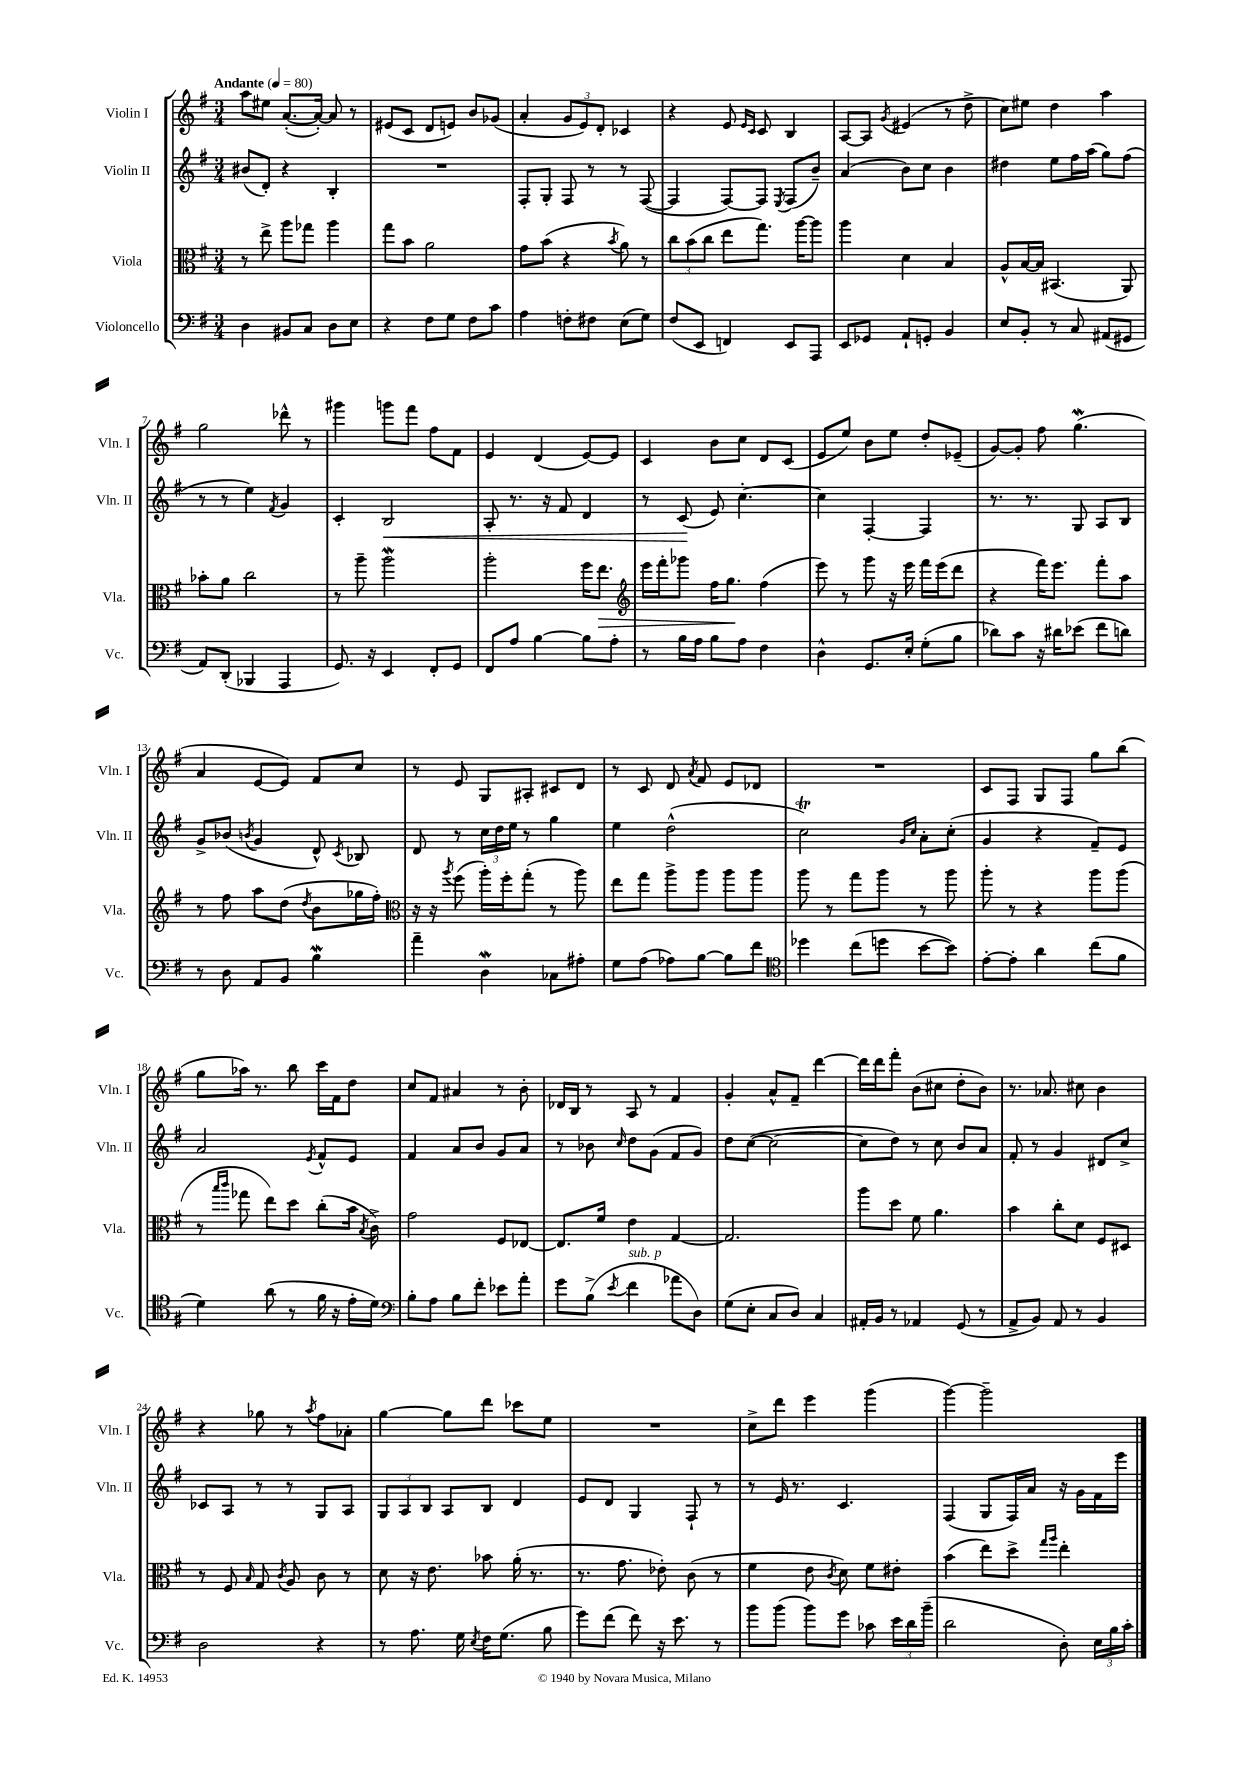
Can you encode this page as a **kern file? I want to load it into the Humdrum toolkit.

**kern	**kern	**dynam	**kern	**dynam	**kern
*part4	*part3	*part3	*part2	*part2	*part1
*staff4	*staff3	*staff3	*staff2	*staff2	*staff1
*I"Violoncello	*I"Viola	*	*I"Violin II	*	*I"Violin I
*I'Vc.	*I'Vla.	*	*I'Vln. II	*	*I'Vln. I
*clefF4	*clefC3	*	*clefG2	*	*clefG2
*k[f#]	*k[f#]	*	*k[f#]	*	*k[f#]
*M3/4	*M3/4	*	*M3/4	*	*M3/4
*MM80	*MM80	*	*MM80	*	*MM80
=1	=1	=1	=1	=1	=1
!	!	!	!	!	!LO:TX:a:B:t=Andante
4D\	8r	.	(8b#X/L	.	8aa\L
.	8ee^\	.	8d'/J)	.	8ee#X\J
8BB#X/L	8aa\L	.	4r	.	([8.a'/L
8C/J	8gg-X\J	.	.	.	.
.	.	.	.	.	16a'/Jk_)
8D\L	4aa\	.	4B'/	.	8a/]
8E\J	.	.	.	.	8r
=2	=2	=2	=2	=2	=2
4r	8gg\L	.	2.r	.	(8e#X/L
.	8b\J	.	.	.	8c/J
8F#\L	2a\	.	.	.	8d/L
8G\J	.	.	.	.	8en/J)
8F#\L	.	.	.	.	8b/L
8c\J	.	.	.	.	(8g-X/J
=3	=3	=3	=3	=3	=3
4A\	8g\L	.	8F#'/L	.	4a'/
.	(8b\J	.	8G'/J	.	.
8Fn'\L	4r	.	8F#/	.	12g/L
.	.	.	.	.	12e/)
8F#X\J	.	.	8r	.	.
.	.	.	.	.	12d'/J
.	8qb/	.	.	.	.
(8E\L	8a\)	.	8r	.	4c-X/
8G\J)	8r	.	([8F#/	.	.
=4	=4	=4	=4	=4	=4
(8F#/L	12cc\L	.	4F#/]	.	4r
.	(12b\	.	.	.	.
8EE/J	.	.	.	.	.
.	12cc\J	.	.	.	.
4FFn/)	8ee\L	.	[8F#/L)	.	8e/
.	.	.	.	.	16qqe/LL
.	.	.	.	.	16qqc/JJ
.	8.gg\J)	.	8F#/J]	.	8c/
.	.	.	8qE/	.	.
8EE/L	.	.	(8F#/L	.	4B/
.	[16aa\KL	.	.	.	.
8AAA/J	8aa\J]	.	8b~/J)	.	.
=5	=5	=5	=5	=5	=5
8EE/L	4aa\	.	(4a/	.	[8A/L
8GG-X/J	.	.	.	.	8A/J]
.	.	.	.	.	8qg/
8AA`/L	4d\	.	8b\L)	.	(4e#X/
8GGn'/J	.	.	8cc\J	.	.
4BB/	4B/	.	4b\	.	8r
.	.	.	.	.	8dd^\
=6	=6	=6	=6	=6	=6
8E/L	8A^^/L	.	4dd#X\	.	8cc\L)
8BB'/J	[16B/L	.	.	.	8ee#X\J
.	16B/JJ]	.	.	.	.
8r	(4.BB#X/	.	8ee\L	.	4dd\
8C/	.	.	16ff#\L	.	.
.	.	.	(16aa\JJ	.	.
(8AA#X/L	.	.	8gg\L)	.	4aa\
8GG#X/J	8AA/)	.	(8ff#\J	.	.
!!LO:LB:g=z
=7	=7	=7	=7	=7	=7
8AA/L)	8b-X'\L	.	8r	.	2gg\
(8DD'/J	8a\J	.	8r	.	.
4BBB-X/	2cc\	.	4ee\)	.	.
.	.	.	8qf#/	.	.
4AAA/	.	.	4g/	.	8ddd-X^^\
.	.	.	.	.	8r
=8	=8	=8	=8	=8	=8
8.GG/)	8r	.	4c'/	.	4ggg#X\
.	8aa~\	.	.	.	.
16r	.	.	.	.	.
!	!	!	!	!LO:HP:b	!
4EE/	2aaW\	.	2B/	<	8gggn\L
.	.	.	.	.	8fff#\J
8FF#'/L	.	.	.	.	8ff#\L
8GG/J	.	.	.	.	8f#\J
=9	=9	=9	=9	=9	=9
8FF#/L	2aa'\	.	8A'/	.	4e/
8A/J	.	.	8.r	.	.
[4B\	.	.	.	.	(4d/
.	.	.	16r	.	.
.	.	.	8f#/	.	.
8B\L]	16ff#\KL	.	4d/	.	[8e/L)
!	!	!LO:HP:b	!	!	!
.	8.ee\J	>	.	.	.
8A'\J	.	.	.	.	8e/J]
=10	=10	=10	=10	=10	=10
*	*clefG2	*	*	*	*
8r	16eee\LL	.	8r	.	4c/
.	16fff#'\J	.	.	.	.
16B\LL	8ggg-X\J	.	(8c/	.	.
16A\JJ	.	.	.	.	.
8B\L	16ff#\KL	.	8e/)	[	8b\L
.	8.gg\J	.	.	.	.
8A\J	.	.	[4.cc'\	.	8cc\J
4F#\	(4ff#\	]	.	.	8d/L
.	.	.	.	.	(8c/J
=11	=11	=11	=11	=11	=11
4D^^\	8eee\)	.	4cc\]	.	8e/L
.	8r	.	.	.	8ee/J)
8.GG/L	8ggg\	.	[4F#'/	.	8b\L
.	16r	.	.	.	8ee\J
16E'/Jk	16eee\	.	.	.	.
(8G'\L	16fff#\LL	.	4F#/]	.	8dd'/L
.	(16eee\J	.	.	.	.
8B\J	8ddd\J	.	.	.	(8e-X~/J
=12	=12	=12	=12	=12	=12
8d-X\L)	4r	.	8.r	.	[8g/L)
8c\J	.	.	.	.	8g'/J]
.	.	.	8.r	.	.
16r	16fff#\KL)	.	.	.	8ff#\
16d#X\KL	8.eee\J	.	.	.	.
(8e-X\J	.	.	8G/	.	(4.ggw\
8f#\L	8fff#'\L	.	8A/L	.	.
8dn\J)	8aa\J	.	8B/J	.	.
!!LO:LB:g=z
=13	=13	=13	=13	=13	=13
8r	8r	.	8g^/L	.	4a/
8D\	8ff#\	.	(8b-X/J	.	.
.	.	.	8qbn/	.	.
8AA/L	8aa\L	.	4g/	.	[8e/L
8BB/J	(8dd\J	.	.	.	8e/J])
.	8qdd/	.	.	.	.
4BW\	8b\L	.	8d^^/)	.	8f#/L
.	.	.	8qc/	.	.
.	16gg-X\L	.	8B-X/	.	8cc/J
.	16ff#'\JJ)	.	.	.	.
=14	=14	=14	=14	=14	=14
*	*clefC3	*	*	*	*
4a~\	16r	.	8d/	.	8r
.	16r	.	.	.	.
.	8qaa/	.	.	.	.
.	(8ff#\	.	8r	.	8e/
4DW\	16aa'\LL)	.	24cc\LL	.	8G/L
.	.	.	24dd\	.	.
.	16ff#'\J	.	.	.	.
.	.	.	24ee\JJ	.	.
.	(8gg'\J	.	8r	.	8A#X'/J
8C-X\L	8r	.	4gg\	.	8c#X/L
8A#X'\J	8aa\)	.	.	.	8d/J
=15	=15	=15	=15	=15	=15
8G\L	8ee\L	.	4ee\	.	8r
(8A\J	8gg\J	.	.	.	8c/
8A-X\L)	8aa^\L	.	(2dd^^\	.	8d/
.	.	.	.	.	8qa/
[8B\J	8aa\J	.	.	.	8f#/
8B\L]	8aa\L	.	.	.	8e/L
8f#\J	8aa\J	.	.	.	8d-X/J
=16	=16	=16	=16	=16	=16
*clefC4	*	*	*	*	*
4dd-X\	8aa\	.	2ccT\)	.	2.r
.	8r	.	.	.	.
(8cc\L	8gg\L	.	.	.	.
8ddn\J	8aa\J	.	.	.	.
.	.	.	16qqg/LL	.	.
.	.	.	16qqcc/JJ	.	.
[8b\L	8r	.	8a'\L	.	.
8b\J])	8aa\	.	(8cc'\J	.	.
=17	=17	=17	=17	=17	=17
[8e'\L	8aa'\	.	4g/	.	8c/L
8e'\J]	8r	.	.	.	8F#/J
4a\	4r	.	4r	.	8G/L
.	.	.	.	.	8F#/J
(8cc\L	8aa\L	.	8f#~/L)	.	8gg\L
8f#\J	(8aa\J	.	8e/J	.	(8bb\J
!!LO:LB:g=z
=18	=18	=18	=18	=18	=18
4d\)	8r	.	2a/	.	8gg\L
.	16qqbb/LL	.	.	.	.
.	16qqccc/JJ	.	.	.	.
.	8gg-X\	.	.	.	16aa-X\Jk)
.	.	.	.	.	8.r
(8a\	8ee\L)	.	.	.	.
8r	8dd\J	.	.	.	8bb\
.	.	.	8qe/	.	.
16f#\	(8cc'\L	.	8f#^^/L	.	16ccc\LL
16r	.	.	.	.	16f#\J
16e'\LL	16b\Jk	.	8e/J	.	8dd\J
.	8qB/	.	.	.	.
16d\JJ)	16c^\)	.	.	.	.
=19	=19	=19	=19	=19	=19
*clefF4	*	*	*	*	*
8B'\L	2g\	.	4f#/	.	8cc/L
8A\J	.	.	.	.	8f#/J
8B\L	.	.	8a/L	.	4a#X/
8f#'\J	.	.	8b/J	.	.
8e-X\L	8F#/L	.	8g/L	.	8r
8a'\J	[8E-X/J	.	8a/J	.	8b'\
=20	=20	=20	=20	=20	=20
8g\L	8.E-/L]	.	8r	.	16d-X/LL
.	.	.	.	.	16B/JJ
(8B^\J	.	.	8b-X\	.	8r
.	16f#/Jk	.	.	.	.
8qe/	.	.	16qqcc/	.	.
!LO:TX:a:i:t=sub. p	!	!	!	!	!
4f#\	4e\	.	8dd\L	.	8A/
.	.	.	(8g\J	.	8r
8a-X\L	[4G/	.	8f#/L	.	4f#/
8D\J)	.	.	8g/J)	.	.
=21	=21	=21	=21	=21	=21
(8G\L	2.G/]	.	8dd\L	.	4g'/
8E'\J	.	.	([8cc\J	.	.
8C/L	.	.	2cc\_	.	8a^^/L
8D/J)	.	.	.	.	8f#~/J
4C/	.	.	.	.	[4ddd\
=22	=22	=22	=22	=22	=22
16AA#X'/LL	8aa\L	.	8cc\L]	.	16ddd\LL]
16BB/JJ	.	.	.	.	16ddd\J
8r	8dd\J	.	8dd\J)	.	8fff#'\J
4AA-X/	8f#\	.	8r	.	(8b\L
.	4.a\	.	8cc\	.	8cc#X\J
(8GG/	.	.	8b/L	.	8dd'\L
8r	.	.	8a/J	.	8b\J)
=23	=23	=23	=23	=23	=23
8AA^/L	4b\	.	8f#'/	.	8.r
8BB/J)	.	.	8r	.	.
.	.	.	.	.	8.a-X/
8AA/	8cc'\L	.	4g/	.	.
8r	8d\J	.	.	.	8cc#X\
4BB/	8F#/L	.	8d#X/L	.	4b\
.	8D#X/J	.	8cc^/J	.	.
!!LO:LB:g=z
=24	=24	=24	=24	=24	=24
2D\	8r	.	8c-X/L	.	4r
.	8F#/	.	8A/J	.	.
.	16qqB/	.	.	.	.
.	8G/	.	8r	.	8gg-X\
.	8qc/	.	.	.	.
.	8A/	.	8r	.	8r
.	.	.	.	.	8qaa/
4r	8c\	.	8G/L	.	8ff#\L
.	8r	.	8A/J	.	8a-X'\J
=25	=25	=25	=25	=25	=25
8r	8d\	.	12G/L	.	[4gg\
.	.	.	12A/	.	.
8.A\	16r	.	.	.	.
.	.	.	12B/J	.	.
.	8.e\	.	.	.	.
.	.	.	8A/L	.	8gg\L]
16G\	.	.	.	.	.
8qE/	.	.	.	.	.
16F#\KL	8b-X\	.	8B/J	.	8ddd\J
(8.G\J	.	.	.	.	.
.	(16a'\	.	4d/	.	8ccc-X\L
.	8.r	.	.	.	.
8B\	.	.	.	.	8ee\J
=26	=26	=26	=26	=26	=26
8g\L)	8.r	.	8e/L	.	2.r
(8f#\J	.	.	8d/J	.	.
.	8.g\	.	.	.	.
8f#\)	.	.	4G/	.	.
16r	8e-X'\)	.	.	.	.
8.e\	.	.	.	.	.
.	(8c\	.	8F#`/	.	.
8r	8r	.	8r	.	.
=27	=27	=27	=27	=27	=27
8b\L	4f#\	.	8r	.	8cc^\L
(8b\J	.	.	16e/	.	8ddd\J
.	.	.	8.r	.	.
8b\L)	8e\	.	.	.	4eee\
.	8qc/	.	.	.	.
8g\J	8d\)	.	4.c/	.	.
8c-X\	8f#\L	.	.	.	(4ggg\
24e\LL	8e#X'\J	.	.	.	.
24d\	.	.	.	.	.
(24b~\JJ	.	.	.	.	.
=28	=28	=28	=28	=28	=28
2d\	(4b\	.	(4F#/	.	[4ggg\)
.	8ee\L)	.	8G/L	.	2ggg~\]
.	8dd^\J	.	16F#/L)	.	.
.	.	.	16a/JJ	.	.
.	16qqgg/LL	.	.	.	.
.	16qqaa/JJ	.	.	.	.
8D'\)	4ee'\	.	16r	.	.
.	.	.	16g\LL	.	.
24E\LL	.	.	16f#\	.	.
24B\	.	.	.	.	.
.	.	.	16eee\JJ	.	.
24c'\JJ	.	.	.	.	.
==	==	==	==	==	==
*-	*-	*-	*-	*-	*-
